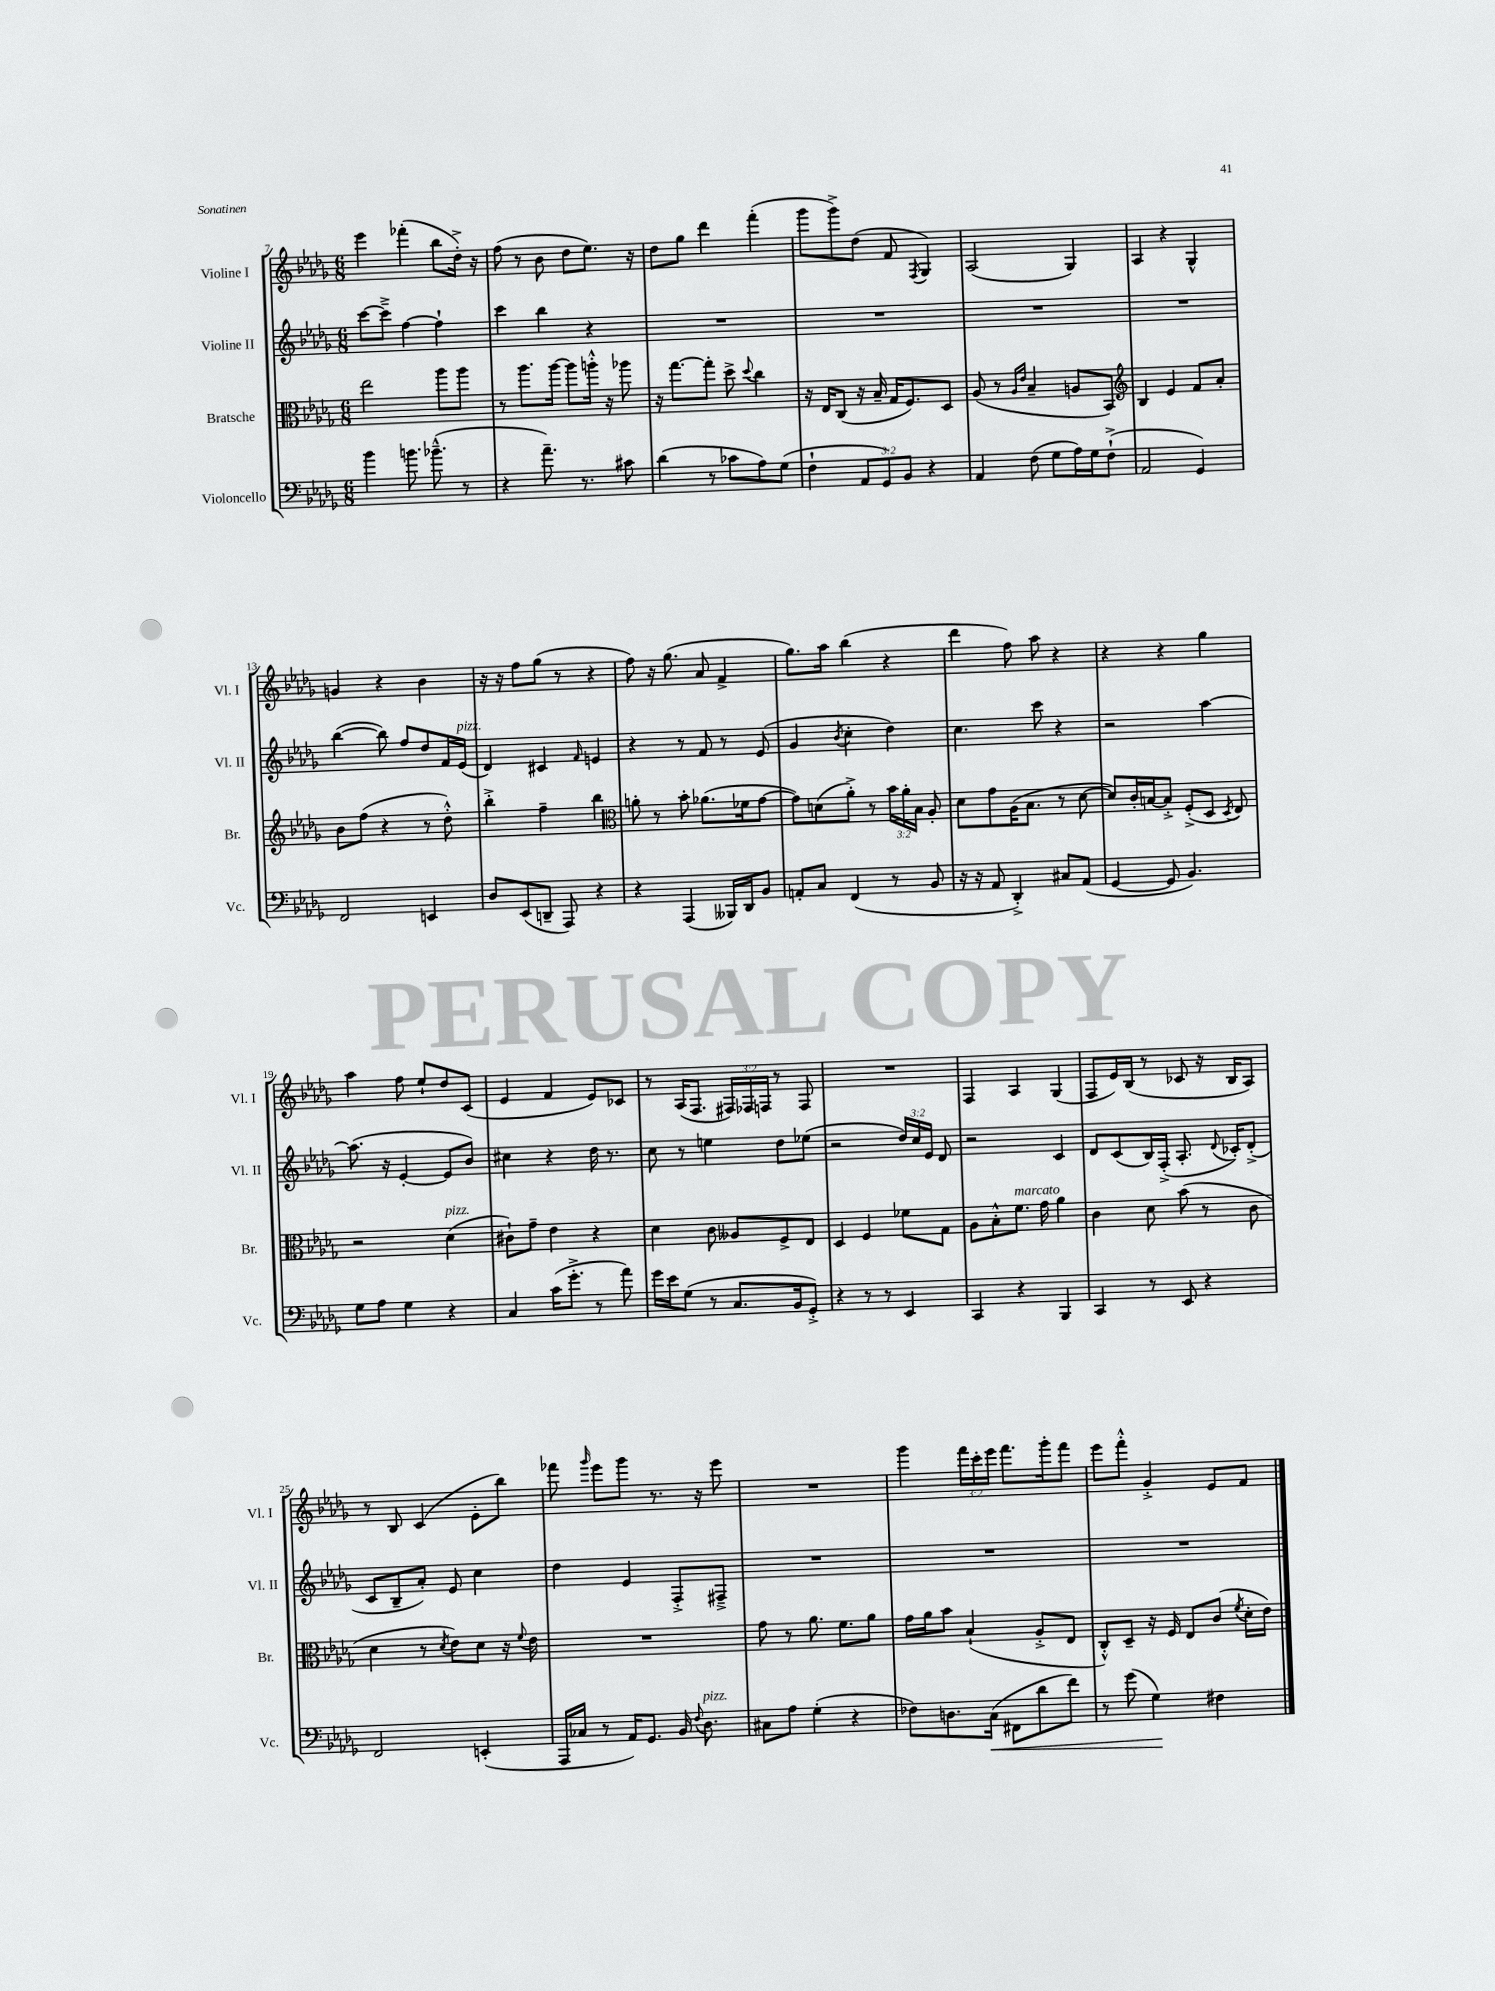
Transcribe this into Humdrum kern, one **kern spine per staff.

**kern	**kern	**kern	**kern
*staff4	*staff3	*staff2	*staff1
*clefF4	*clefC3	*clefG2	*clefG2
*k[b-e-a-d-g-]	*k[b-e-a-d-g-]	*k[b-e-a-d-g-]	*k[b-e-a-d-g-]
*M6/8	*M6/8	*M6/8	*M6/8
4b-	2ee-	[8ccc	4eee-
.	.	8ccc~^]	.
8.b	.	[4ff	(4fff-'
(8.b-~^^	.	.	.
.	8aa-	4ff`]	8bb-
8r	8aa-	.	16dd-'^)
.	.	.	16r
=	=	=	=
4r	8r	4ccc	(8ff
.	8.aa-	.	8r
8.a-~)	.	4bb-	8b-
.	[16aa-	.	.
.	8aa-]	.	8dd-
8.r	.	.	.
.	16aa'^^	4r	8.ee-)
.	16r	.	.
8c#	8aa-	.	.
.	.	.	16r
=	=	=	=
(4d-	16r	2.r	8dd-
.	[8.gg-	.	.
.	.	.	8gg-
8r	8gg-']	.	4ddd-
8c-	8dd-^	.	.
.	8qqdd-	.	.
8A-)	4cc	.	(4fff'
(8G-	.	.	.
=	=	=	=
4F`	16r	2.r	8ggg-
.	16E-	.	.
.	(8C	.	8ggg-^)
12AA-	16r	.	(8dd-
.	16B-~	.	.
12GG-)	.	.	.
.	16G-	.	8f
12BB-	.	.	.
.	8.F)	.	.
.	.	.	8qF
4r	.	.	4G-)
.	8D-	.	.
=	=	=	=
4AA-	(8A-	2.r	(2A-
.	8r	.	.
.	16qqA-	.	.
.	16qqe-	.	.
(8F	4B-~	.	.
8G-	.	.	.
16A-)	8A	.	4G-)
16G-	.	.	.
(8F`^	8BB-)	.	.
=	=	=	=
*	*clefG2	*	*
2AA-	4B-	2.r	4A-
.	4e-	.	4r
4GG-)	8f	.	4G-^^
.	8a-'	.	.
=	=	=	=
2FF	8b-	([4bb-	4g
.	(8ff	.	.
.	4r	8bb-])	4r
.	.	8ff	.
4EE	8r	8dd-	4b-
.	8dd-'^^)	16f	.
.	.	(16e-	.
=	=	=	=
8D-	4bb-'^	4d-)	16r
.	.	.	16r
(8EE-	.	.	8ff
8DD~	4ff~	4c#	(8gg-
8AAA-)	.	.	8r
.	.	16qqf	.
4r	4bb-	4e	4r
=	=	=	=
*	*clefC3	*	*
4r	8a'	4r	8ff)
.	8r	.	16r
.	.	.	(8.gg-
(4AAA-	8b-'	8r	.
.	(8.a-	8f	8a-
16BBB--)	.	8r	4f^
16DD-	16f-	.	.
8BB-	[8g-	(8e-	.
=	=	=	=
8AA'	8g-])	4g-	8.gg-)
8C	(8d	.	.
.	.	.	16aa-
.	.	8qb-	.
(4FF	8a-'^)	4cc'	(4bb-
.	8r	.	.
8r	24b-	4dd-)	4r
.	24a-'	.	.
.	24B-	.	.
8BB-	8A-'	.	.
=	=	=	=
16r	8d-	4.cc	4ddd-
16r	.	.	.
8AA-	8g-	.	.
4DD-'^)	(16A-	.	8ff)
.	8.B-	.	.
.	.	8ccc	8aa-
8C#	8r	4r	4r
(8AA-	[8d-	.	.
=	=	=	=
[4GG-	8d-])	2r	4r
.	16c'	.	.
.	[16B	.	.
8GG-]	8B'^]	.	4r
4.BB-)	(8F'^	.	.
.	8D-	[4aa-	4gg-
.	8qD-	.	.
.	8E-)	.	.
=	=	=	=
8G-	2r	(8.aa-]	4aa-
8A-	.	.	.
.	.	16r	.
4G-	.	[4e-'	8ff
.	.	.	8ee-`
4r	(4d-	8e-]	8dd-
.	.	8b-)	(8c
=	=	=	=
4C	8c#`)	4cc#	4e-
.	8g-~	.	.
(16c	4e-	4r	4f
8.g-'^	.	.	.
8r	4r	16dd-	8e-)
.	.	8.r	.
8a-)	.	.	8c-
=	=	=	=
16g-	4d-	8cc	8r
16e-	.	.	.
(8G-	.	8r	(16A-
.	.	.	8.F
8r	8c	4ee	.
8.C	8A--	.	24F#)
.	.	.	24F-
.	.	.	24F
.	8F^	8dd-	8r
16BB-	.	.	.
8GG-'^)	8E-	(8ee-	8F
=	=	=	=
4r	4D-	2r	2.r
8r	4F	.	.
8r	.	.	.
4EE-	8f-	24dd-)	.
.	.	24cc	.
.	.	24e-	.
.	8G-	8d-	.
=	=	=	=
4CC	8A-	2r	4F
.	8B-'^^	.	.
4r	8.f	.	4A-
.	16g-	.	.
4BBB-	4a-	4c	(4G-
=	=	=	=
4CC	4c	8d-	8F
.	.	(8c	16e-)
.	.	.	(16B-
8r	8d-	16B-)	8r
.	.	(16F'^	.
8EE-	(8b-	8.A-'	8c-
4r	8r	.	16r
.	.	8qqd-	.
.	.	16c-')	16B-
.	8c	(8d-'^	8A-)
=	=	=	=
2FF	4d-	8c	8r
.	.	8B-~	8B-
.	8r	8a-')	(4c
.	8qd-	.	.
.	8e-)	8e-	.
(4EE'	8d-	4cc	8e-'
.	16r	.	8bb-)
.	8qqf	.	.
.	16e-	.	.
=	=	=	=
16AAA-	2.r	4dd-	8fff-
16C-	.	.	.
.	.	.	16qqggg-
8r	.	.	8eee-
16AA-)	.	4e-	8ggg-
8.GG-	.	.	.
.	.	.	8.r
16BB-	.	8F'^	.
8qqF	.	.	.
8.D-	.	.	16r
.	.	8F#~^	8eee-
=	=	=	=
8C#	8g-	2.r	2.r
8A-	8r	.	.
(4G-'	8.a-	.	.
.	8.f	.	.
4r	.	.	.
.	8a-	.	.
=	=	=	=
8F-)	16g-	2.r	4ggg-
.	16a-	.	.
8.D	8b-	.	.
.	(4B-`	.	24fff
.	.	.	24ccc'
(16C	.	.	.
.	.	.	24eee-
8FF#	.	.	8.fff
8d-	8A-'^	.	.
.	.	.	16ggg-'
8f)	8E-	.	8fff
=	=	=	=
8r	8C'^^)	2.r	8eee-
(8g-	8D-~	.	8fff'^^
4G-)	16r	.	4g-'^
.	16F	.	.
.	8E-	.	.
4F#	(8c	.	8e-
.	8qf	.	.
.	16d-'	.	8f
.	16e-)	.	.
==	==	==	==
*-	*-	*-	*-
